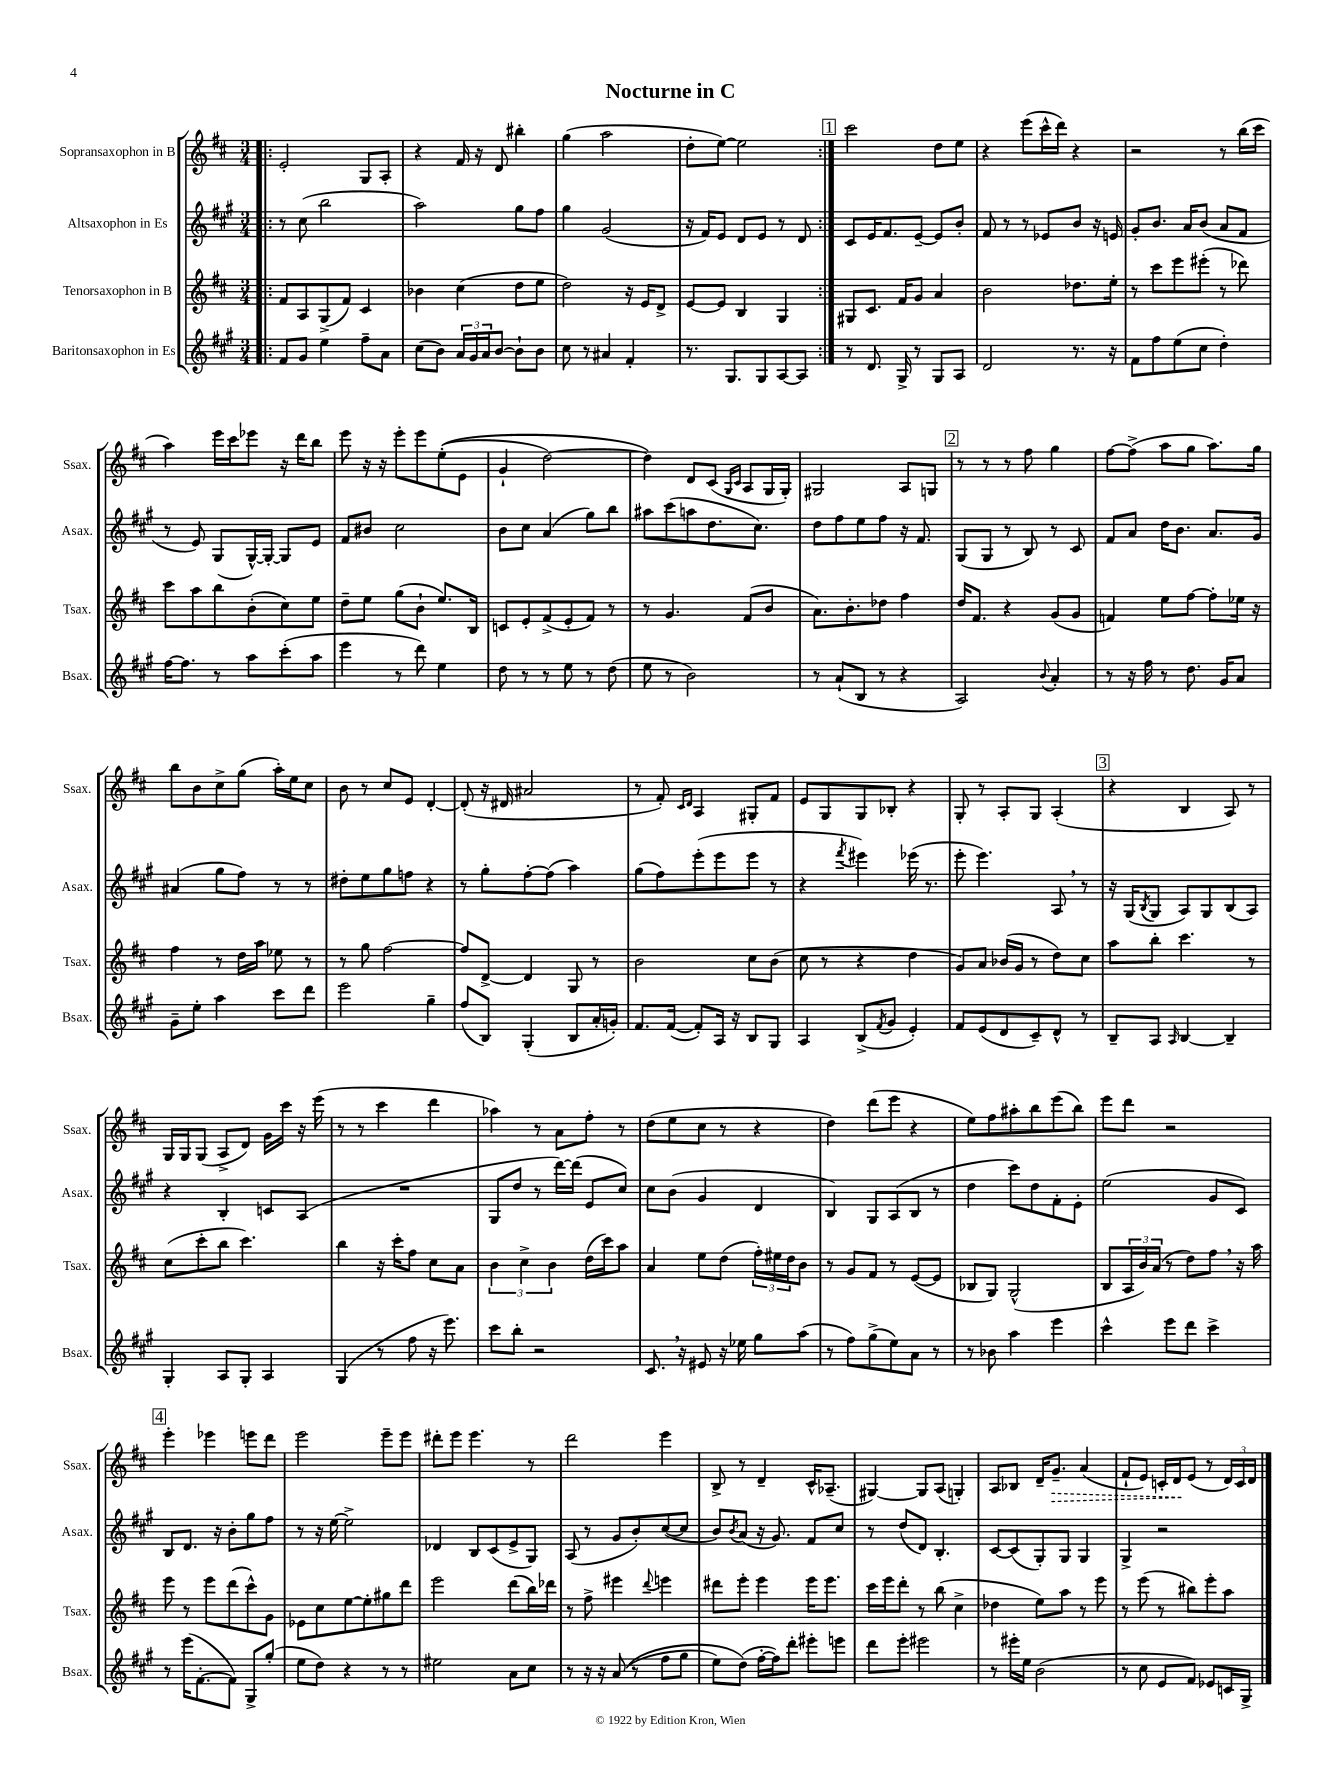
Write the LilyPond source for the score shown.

\header { title = "Nocturne in C" }
<<
\new StaffGroup <<
\new Staff = "s0" \with { instrumentName = "Sopransaxophon in B" shortInstrumentName = "Ssax." } {
    \clef treble \key d \major \numericTimeSignature \time 3/4
    \repeat volta 2 { \bar ".|:" e'2-. g8 a8-. |
    r4 fis'16 r16 d'8 bis''4-. |
    g''4( a''2 |
    d''8-. e''8~) e''2 | }
    \mark \markup { \box "1" } cis'''2 d''8 e''8 |
    r4 e'''8( cis'''16-^ d'''16) r4 |
    r2 r8 b''16( cis'''16 |
    a''4) e'''16 cis'''16 ees'''8 r16 d'''16 b''8 |
    e'''8 r16 r16 e'''8-. e'''8 e''8-.(\( e'8 |
    g'4-! d''2~) |
    d''4\) d'8 cis'8( \grace { g16 cis'16 } a8 g16 g16-.) |
    gis2 a8 g8 |
    \mark \markup { \box "2" } r8 r8 r8 fis''8 g''4 |
    fis''8~ fis''8->( a''8 g''8 a''8.) g''16 |
    b''8 b'8 cis''8-> g''8( a''16-.) e''16 cis''8 |
    b'8 r8 cis''8 e'8 d'4~-. |
    d'8-.( r16 dis'16 ais'2 |
    r8 fis'8-.) \grace { cis'16 d'16 } a4 gis8-. fis'8 |
    e'8 g8 g8 bes8-. r4 |
    g8-. r8 a8-. g8 a4-.( |
    \mark \markup { \box "3" } r4 b4 a8) r8 |
    g16 g16 g8( a8-> d'8) g'16 cis'''16 r16 e'''16( |
    r8 r8 cis'''4 d'''4 |
    aes''4) r8 a'8 fis''8-. r8 |
    d''8( e''8 cis''8 r8 r4 |
    d''4) d'''8( e'''8 r4 |
    e''8) fis''8 ais''8-. b''8 e'''8( b''8) |
    e'''8 d'''8 r2 |
    \mark \markup { \box "4" } e'''4-. ees'''4 e'''8 d'''8 |
    e'''2 e'''8-- e'''8 |
    dis'''8-. e'''8 e'''4. r8 |
    d'''2 e'''4 |
    b8-> r8 d'4-- cis'16-^ aes8.--( |
    gis4~) gis8 a8( g4-.) |
    a8 bes8 d'16-- \once \override Hairpin.style = #'dashed-line g'8.--\> a'4( |
    fis'8-! e'8) c'16-. d'16\! e'8( r8 \tuplet 3/2 { d'16) c'16 d'16 } \bar "|." |
}
\new Staff = "s1" \with { instrumentName = "Altsaxophon in Es" shortInstrumentName = "Asax." } {
    \clef treble \key a \major \numericTimeSignature \time 3/4
    \repeat volta 2 { \bar ".|:" r8 cis''8( b''2 |
    a''2) gis''8 fis''8 |
    gis''4 gis'2( |
    r16 fis'16) e'8 d'8 e'8 r8 d'8 | }
    \mark \markup { \box "1" } cis'8 e'16 fis'8. e'8~-- e'8 b'8-. |
    fis'8 r8 r8 ees'8 b'8 r16 e'16 |
    gis'8-. b'8. a'16 b'8( a'8 fis'8 |
    r8 e'8) gis8( gis16~-^) gis16~-. gis8 e'8 |
    fis'8 bis'8 cis''2 |
    b'8 cis''8 a'4( gis''8) b''8 |
    ais''8 cis'''8( a''8 d''8. cis''8.) |
    d''8 fis''8 e''8 fis''8 r16 fis'8. |
    \mark \markup { \box "2" } gis8( gis8 r8 b8) r8 cis'8 |
    fis'8 a'8 d''16 b'8. a'8. gis'16 |
    ais'4( gis''8 fis''8) r8 r8 |
    dis''8-. e''8 gis''8 f''8 r4 |
    r8 gis''8-. fis''8~-. fis''8( a''4) |
    gis''8( fis''8) e'''8-.( e'''8 e'''8 r8 |
    r4 \acciaccatura { fis'''8 } eis'''4) ees'''16( r8. |
    e'''8-. e'''4.) a8 \breathe r8 |
    \mark \markup { \box "3" } r16 gis16( \acciaccatura { b8 } gis8 a8) gis8 b8( a8) |
    r4 b4-. c'8 a8( |
    R2. |
    gis8 d''8 r8 d'''16~) d'''16( e'8 cis''8) |
    cis''8 b'8( gis'4 d'4 |
    b4) gis8 a8( b8 r8 |
    d''4 cis'''8) d''8 fis'8-. e'8-. |
    e''2( gis'8 cis'8) |
    \mark \markup { \box "4" } b8 d'8. r16 b'8-. gis''8 fis''8 |
    r8 r16 e''16~ e''2-> |
    des'4 b8 cis'8( e'8-> gis8) |
    a8( r8 gis'8 b'8-.) cis''8~( cis''8 |
    b'8) \acciaccatura { b'8 } a'8( r16 gis'8.) fis'8 cis''8 |
    r8 d''8( d'8) b4.-. |
    cis'8~ cis'8( gis8-.) gis8 gis4 |
    gis4-> r2 \bar "|." |
}
\new Staff = "s2" \with { instrumentName = "Tenorsaxophon in B" shortInstrumentName = "Tsax." } {
    \clef treble \key d \major \numericTimeSignature \time 3/4
    \repeat volta 2 { \bar ".|:" fis'8 a8 g8->( fis'8) cis'4 |
    bes'4 cis''4( d''8 e''8 |
    d''2) r16 e'16 d'8-> |
    e'8~ e'8 b4 g4 | }
    \mark \markup { \box "1" } gis8 cis'8. fis'16 g'8 a'4 |
    b'2 des''8. e''16-. |
    r8 cis'''8 e'''8 eis'''8-.( r8 des'''8) |
    cis'''8 a''8 b''8 b'8-.( cis''8) e''8 |
    d''8-- e''8 g''8( b'8-! e''8.) b16 |
    c'8 e'8-. fis'8->( e'8-. fis'8) r8 |
    r8 g'4. fis'8( b'8 |
    a'8.) b'8.-. des''8 fis''4 |
    \mark \markup { \box "2" } d''16 fis'8. r4 g'8( g'8 |
    f'4) e''8 fis''8~ fis''8-. ees''16 r16 |
    fis''4 r8 d''16 a''16 ees''8 r8 |
    r8 g''8 fis''2~ |
    fis''8 d'8~-> d'4 g8 r8 |
    b'2 cis''8 b'8( |
    cis''8 r8 r4 d''4 |
    g'8) a'8 bes'16( g'16 r8 d''8) cis''8 |
    \mark \markup { \box "3" } a''8 b''8-. cis'''4. r8 |
    cis''8( cis'''8-. b''8 cis'''4.) |
    b''4 r16 cis'''16-. fis''8 cis''8 a'8 |
    \tuplet 3/2 { b'4 cis''4-> b'4 } d''16( cis'''16) a''8 |
    a'4 e''8 d''8( \tuplet 3/2 { fis''16-.) eis''16 d''16 } b'8 |
    r8 g'8 fis'8 r8 e'8~( e'8 |
    bes8 g8) g2-^( |
    b8 \tuplet 3/2 { a16 b'16) a'16( } r8 d''8) fis''8 \breathe r16 a''16 |
    \mark \markup { \box "4" } e'''8 r8 e'''8 d'''8( cis'''8-^) g'8 |
    ees'8 cis''8 e''8~ e''8-. gis''8 d'''8 |
    e'''2 d'''8( b''16) des'''16 |
    r8 fis''8-> eis'''4 \appoggiatura { d'''8 } e'''4 |
    dis'''8 e'''8-. e'''4 e'''16 e'''8. |
    cis'''16 e'''16 d'''8-. r8 b''8( cis''4-> |
    des''4 e''8) a''8 r8 e'''8 |
    r8 e'''8( r8 bis''8) e'''8-. a''8 \bar "|." |
}
\new Staff = "s3" \with { instrumentName = "Baritonsaxophon in Es" shortInstrumentName = "Bsax." } {
    \clef treble \key a \major \numericTimeSignature \time 3/4
    \repeat volta 2 { \bar ".|:" fis'8 gis'8 e''4 fis''8-- a'8 |
    cis''8( b'8) \tuplet 3/2 { a'16 gis'16 a'16 } b'8~ b'8-! b'8 |
    cis''8 r8 ais'4 fis'4-. |
    r8. gis8. gis8 a8~ a8 | }
    \mark \markup { \box "1" } r8 d'8. gis16-> r8 gis8 a8 |
    d'2 r8. r16 |
    fis'8 fis''8 e''8( cis''8 d''4-.) |
    fis''16~ fis''8. r8 a''8 cis'''8-.( a''8 |
    e'''4 r8 d'''8) e''4 |
    d''8 r8 r8 e''8 r8 d''8( |
    e''8 r8 b'2) |
    r8 a'8-!( b8 r8 r4 |
    \mark \markup { \box "2" } a2) \appoggiatura { b'8 } a'4-. |
    r8 r16 fis''16 r8 d''8. gis'16 a'8 |
    gis'8-- e''8-. a''4 cis'''8 d'''8 |
    e'''2 gis''4-- |
    fis''8( b8) gis4-.( b8 a'16-. g'16-.) |
    fis'8. fis'16~( fis'8-.) a16 r16 b8 gis8 |
    a4 b8->( \acciaccatura { fis'8 } gis'8 e'4-.) |
    fis'8 e'8( d'8 cis'8--) d'8-^ r8 |
    \mark \markup { \box "3" } b8-- a8 \grace { a16 } b4~ b4-- |
    gis4-. a8 gis8-. a4 |
    gis4( r8 fis''8 r16 e'''8.) |
    cis'''8 b''8-. r2 |
    cis'8. \breathe r16 eis'8 r16 ees''16 gis''8 a''8( |
    r8 fis''8) gis''8->( e''8) a'8 r8 |
    r8 bes'8 a''4 e'''4 |
    cis'''4-^ e'''8 d'''8 cis'''4-> |
    \mark \markup { \box "4" } r8 e'''16( fis'8.~-. fis'8) gis8-> gis''8-.( |
    e''8 d''8) r4 r8 r8 |
    eis''2 a'8 cis''8 |
    r8 r16 r16 a'8(\( r8 fis''8 gis''8 |
    e''8) d''8(\) fis''16~-. fis''16) d'''8-. eis'''8-. e'''8 |
    d'''8 e'''8-. eis'''2 |
    r8 eis'''16-. e''16 b'2( |
    r8 cis''8 e'8 fis'8) ees'8 c'16 gis16-> \bar "|." |
}
>>
>>
\layout { \context { \Score \remove "Bar_number_engraver" } }
